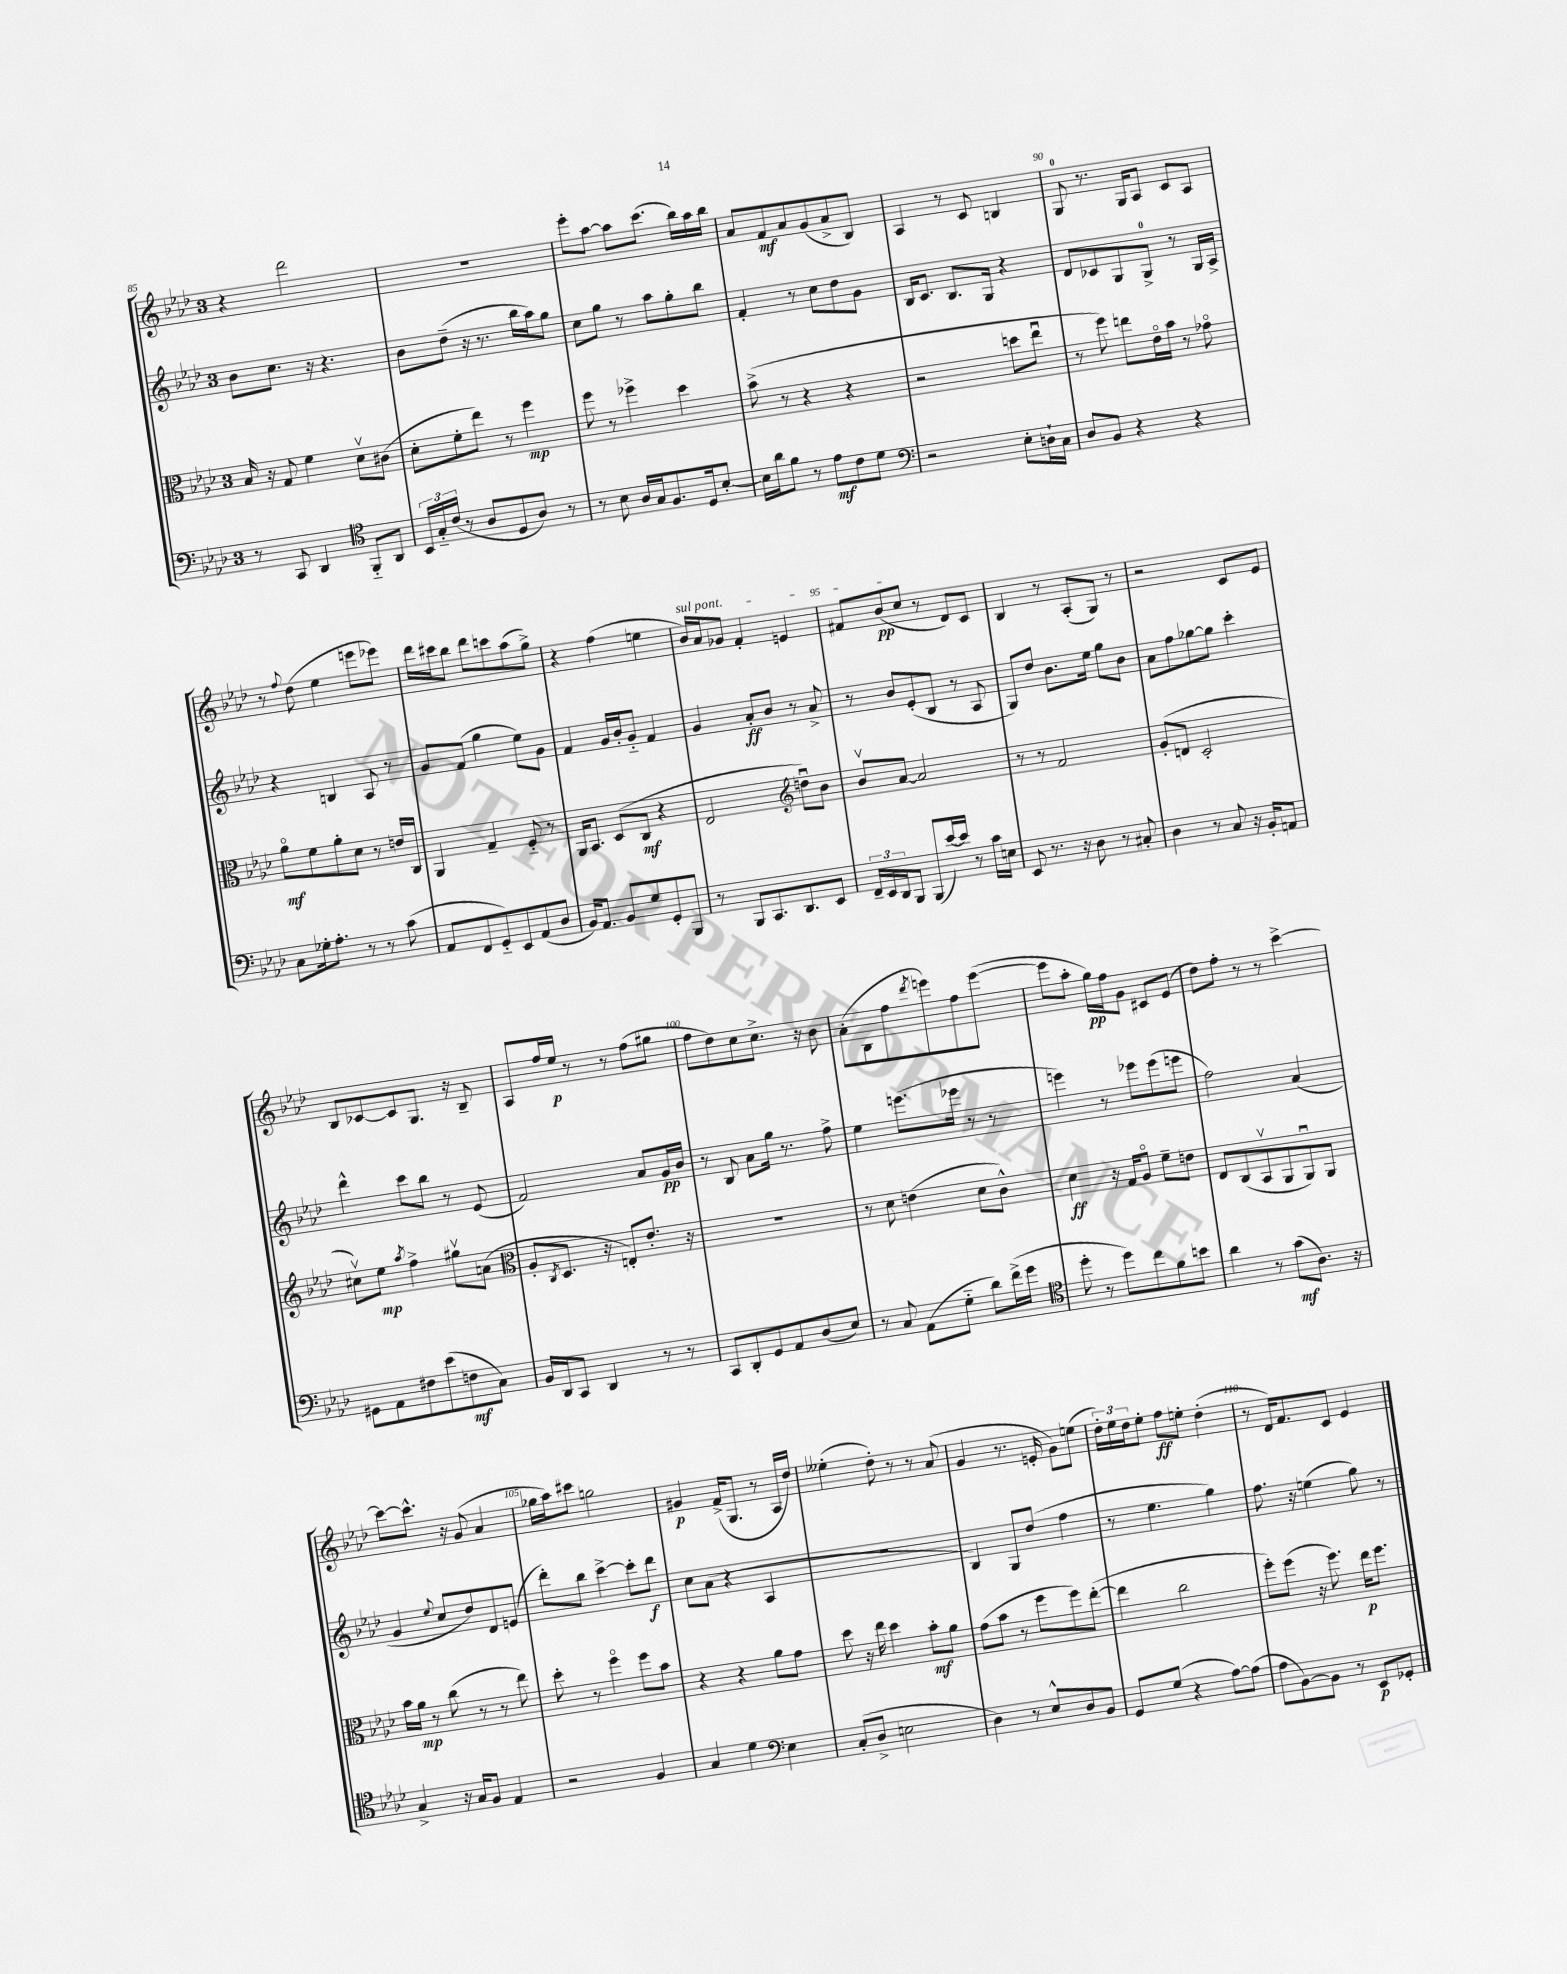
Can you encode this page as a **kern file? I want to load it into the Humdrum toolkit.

**kern	**kern	**kern	**kern
*staff4	*staff3	*staff2	*staff1
*clefF4	*clefC3	*clefG2	*clefG2
*k[b-e-a-d-]	*k[b-e-a-d-]	*k[b-e-a-d-]	*k[b-e-a-d-]
*M3/4	*M3/4	*M3/4	*M3/4
8r	16B-	8b-	4r
.	16r	.	.
8CC	8G	8.cc	.
4DD-	4f	.	2ddd-
.	.	16r	.
.	.	4.r	.
*clefC4	*	*	*
8FF'~	8d-v	.	.
8AA-	(8c#	.	.
=	=	=	=
24BB-	8d-'	8b-	2.r
24G'~	.	.	.
(24c	.	.	.
8r	8f'	(8dd-~	.
8A-	8ee-)	16r	.
.	.	8.r	.
8D-	8r	.	.
8A-)	4ff	16bb-	.
.	.	16aa-)	.
8r	.	8gg	.
=	=	=	=
8r	8ff	8cc	8eee-'
8B-	8r	8gg	[8aa-
16A-	4ff-^	8r	8aa-]
16G	.	.	.
8.F	.	8aa-	(8.ccc
.	4dd-	8gg'	.
16D-	.	.	16bb-)
[8B-'	.	8bb-	16aa-
.	.	.	16bb-
=	=	=	=
16B-]	(8b-^	4f'	8a-
16a-	.	.	.
8f	8r	.	8f
8r	4r	8r	8a-
8e-	.	8cc	(8g
8c	4r	8dd-	8a-^
8d-	.	8g	8B-)
=	=	=	=
*clefF4	*	*	*
2r	2r	16B-	4A-
.	.	8.c	.
.	.	8.B-	8r
.	.	.	8c
.	.	16G	.
8E-'	8dd	4r	4B
16D`	8ee-u	.	.
16C	.	.	.
=	=	=	=
8D-	8r	8d-	8G
8BB-	8ff)	8c-	8.r
4r	8ee	8G	.
.	.	.	16G
.	16e-o	8G^	8A-
.	16b-	.	.
4r	8r	8r	8c
.	8g-o	16G	8A-
.	.	16A-^	.
=	=	=	=
8C	8a-o	4r	8r
.	.	.	8qqff
16G-'	8f	.	(8dd-
8.A-'	.	.	.
.	8a-'	4B	4ee-
8r	8d-	.	.
8r	8r	8A-	8eee
(8c	16e	8r	8eee-)
.	16C	.	.
=	=	=	=
8AA-	4AA-	8g	16ddd-
.	.	.	16ccc#
8FF	.	(8f	8bb-
8GG'~)	4G~	4gg	8ddd-
8EE-	.	.	8ccc
(8AA-	8F'~	8ee-)	(8aa-
8D-	8r	8g	8gg^)
=	=	=	=
16BB-)	16AA-	4f	4r
8.AA-	8.BB-	.	.
8BB-	(8D-	16g	(4ff
.	.	16b-'	.
8G	8C	8g'~	.
8GG'	4r	4f	4ee
8BBB-	.	.	.
=	=	=	=
8r	2E-	4g	16b-)
.	.	.	16a-
8BBB-	.	.	8g-
8.CC	.	8a-'	4f'
.	.	8b-	.
8.DD-	.	.	.
*	*clefG2	*	*
.	8ddu)	8r	4e
8EE-	8b-	8a-^	.
=	=	=	=
24FF~	8b-v	8r	8f#
24EE-	.	.	.
24DD-	.	.	.
8BBB-	[8a-	8b-	(8b-
(8BBB-	2a-]	(8e-'	8cc
[16e-)	.	8B-	8r
16e-]	.	.	.
8r	.	8r	8d-)
16c	.	8A-	8c
16E	.	.	.
=	=	=	=
8EE-	8r	8G)	4B-
8.r	8r	8dd-	.
.	2f	8.b-	8r
16r	.	.	.
8D-	.	.	(8A-'
.	.	16ee-	.
8r	.	8gg	8G)
8C#'	.	8b-	8r
=	=	=	=
4D-	(8g'	8a-	2r
.	8d	8ff	.
8r	2c'	[8gg-	.
8C	.	8gg-]	.
16r	.	4ccc'	8c
16BB-'	.	.	.
8AA	.	.	8e-
=	=	=	=
8GG#	8cc#v)	4ddd-^^	8B-
8AA-	8ee-	.	[8c-
.	8qaa-	.	.
8F#	4ff^	8ccc	8c-]
(8e-	.	8bb-	8.G
8F	8gg#v	8r	.
.	.	.	16r
8C)	(8a	(8e-	8B-~
=	=	=	=
*	*clefC3	*	*
16BB-	8A-'	2f)	8A-
16DD-	.	.	.
.	8qC	.	.
8CC	8.D-	.	16ff
.	.	.	16ee-
4DD-	.	.	8r
.	16r	.	.
.	8E')	.	8r
8r	8.e-'	8a-	(8ff
8r	.	16g	8gg#
.	16r	16b-	.
=	=	=	=
8CC	2.r	8r	8ff
8DD-'	.	8B-	8dd-)
8GG	.	8a-	8cc
8AA-	.	16gg	8.cc^
.	.	8.r	.
(8D-	.	.	.
.	.	.	16r
8E-)	.	8ff^	8b-
=	=	=	=
8r	8r	4ee-	(8a-'
8C	8d-	.	8B-
(8AA-	(4e	(8.eee	8ff
.	.	.	8qddd-
8G'~	.	.	8eee)
.	.	16eee-	.
8d-)	8d-	8r	8ff
(16f^	8c^^)	8r	([8eee
16g	.	.	.
=	=	=	=
*clefC4	*	*	*
8dd-'	4d-	4eee)	8eee]
8r	.	.	8aa-'
8dd-)	16r	8r	16gg)
.	16G	.	16ff
8cc	8A-o	8eee-	8g
8f	8f~	(8eee-	8c#
8b	8e	8eee	(8e-
=	=	=	=
4a-	8E-	2ff)	8dd-)
.	(8C	.	8ff'
8r	8BB-v	.	8r
(8g	8AA-	.	8r
8.A-)	8AA-u)	(4a-	[4ccc^
.	8AA-	.	.
16r	.	.	.
=	=	=	=
4G^	16b-	4g	8ccc_
.	16a-	.	.
.	8r	.	8.ccc^^]
.	.	8qqee-	.
16r	(8cc	8cc	.
16G	.	.	16r
8F	8r	8dd-)	(8g
4E-	8r	8d-	4a-
.	8ee-)	(8e	.
=	=	=	=
2r	8dd-'	8ddd-')	16gg-
.	.	.	16aa-)
.	8r	8bb-	8ccc#
.	4ffo	[4ccc^	2gg
4F	8ff	8ccc']	.
.	8b-	8ddd-	.
=	=	=	=
4G	4r	8cc	4g#
.	.	(8a-	.
4d-	4r	4r	(16f^
.	.	.	8.G
*clefF4	*	*	*
4E-	8a-	4A-	8r
.	8g	.	16A-
.	.	.	16dd-)
=	=	=	=
(8C'	8dd-	2.r	(4ee--'
8D-^	16r	.	.
.	16ee-	.	.
2E	4dd-	.	8dd-')
.	.	.	8r
.	8b-'	.	8r
.	8a-	.	(8a-
=	=	=	=
4D-)	(8g	4B-)	4g
.	8b-	.	.
8r	8r	8G	8.r
8E-^^	8ff	(8dd-	.
.	.	.	16e'
8D-	8ff)	4ff	8g)
8BB-	([8ee-'	.	(8ee
=	=	=	=
8GG	4ee-]	8r	24dd-')
.	.	.	24ee-
.	.	.	24dd-
(8G	.	4.ee-	8ee-'
4r	2cc	.	8ff
.	.	.	8ee'
[8A-)	.	4gg)	(4dd-'
(8A-]	.	.	.
=	=	=	=
8A-	8ff')	8.ff	8r
[8BB-)	(8ff	.	16d-)
.	.	16r	8.f
8BB-]	16r	(4ee	.
.	8.ff)	.	.
8r	.	.	8c
8EE-	16ee-	8gg)	4e-
.	8.ff	.	.
8GG-'	.	8r	.
==	==	==	==
*-	*-	*-	*-
